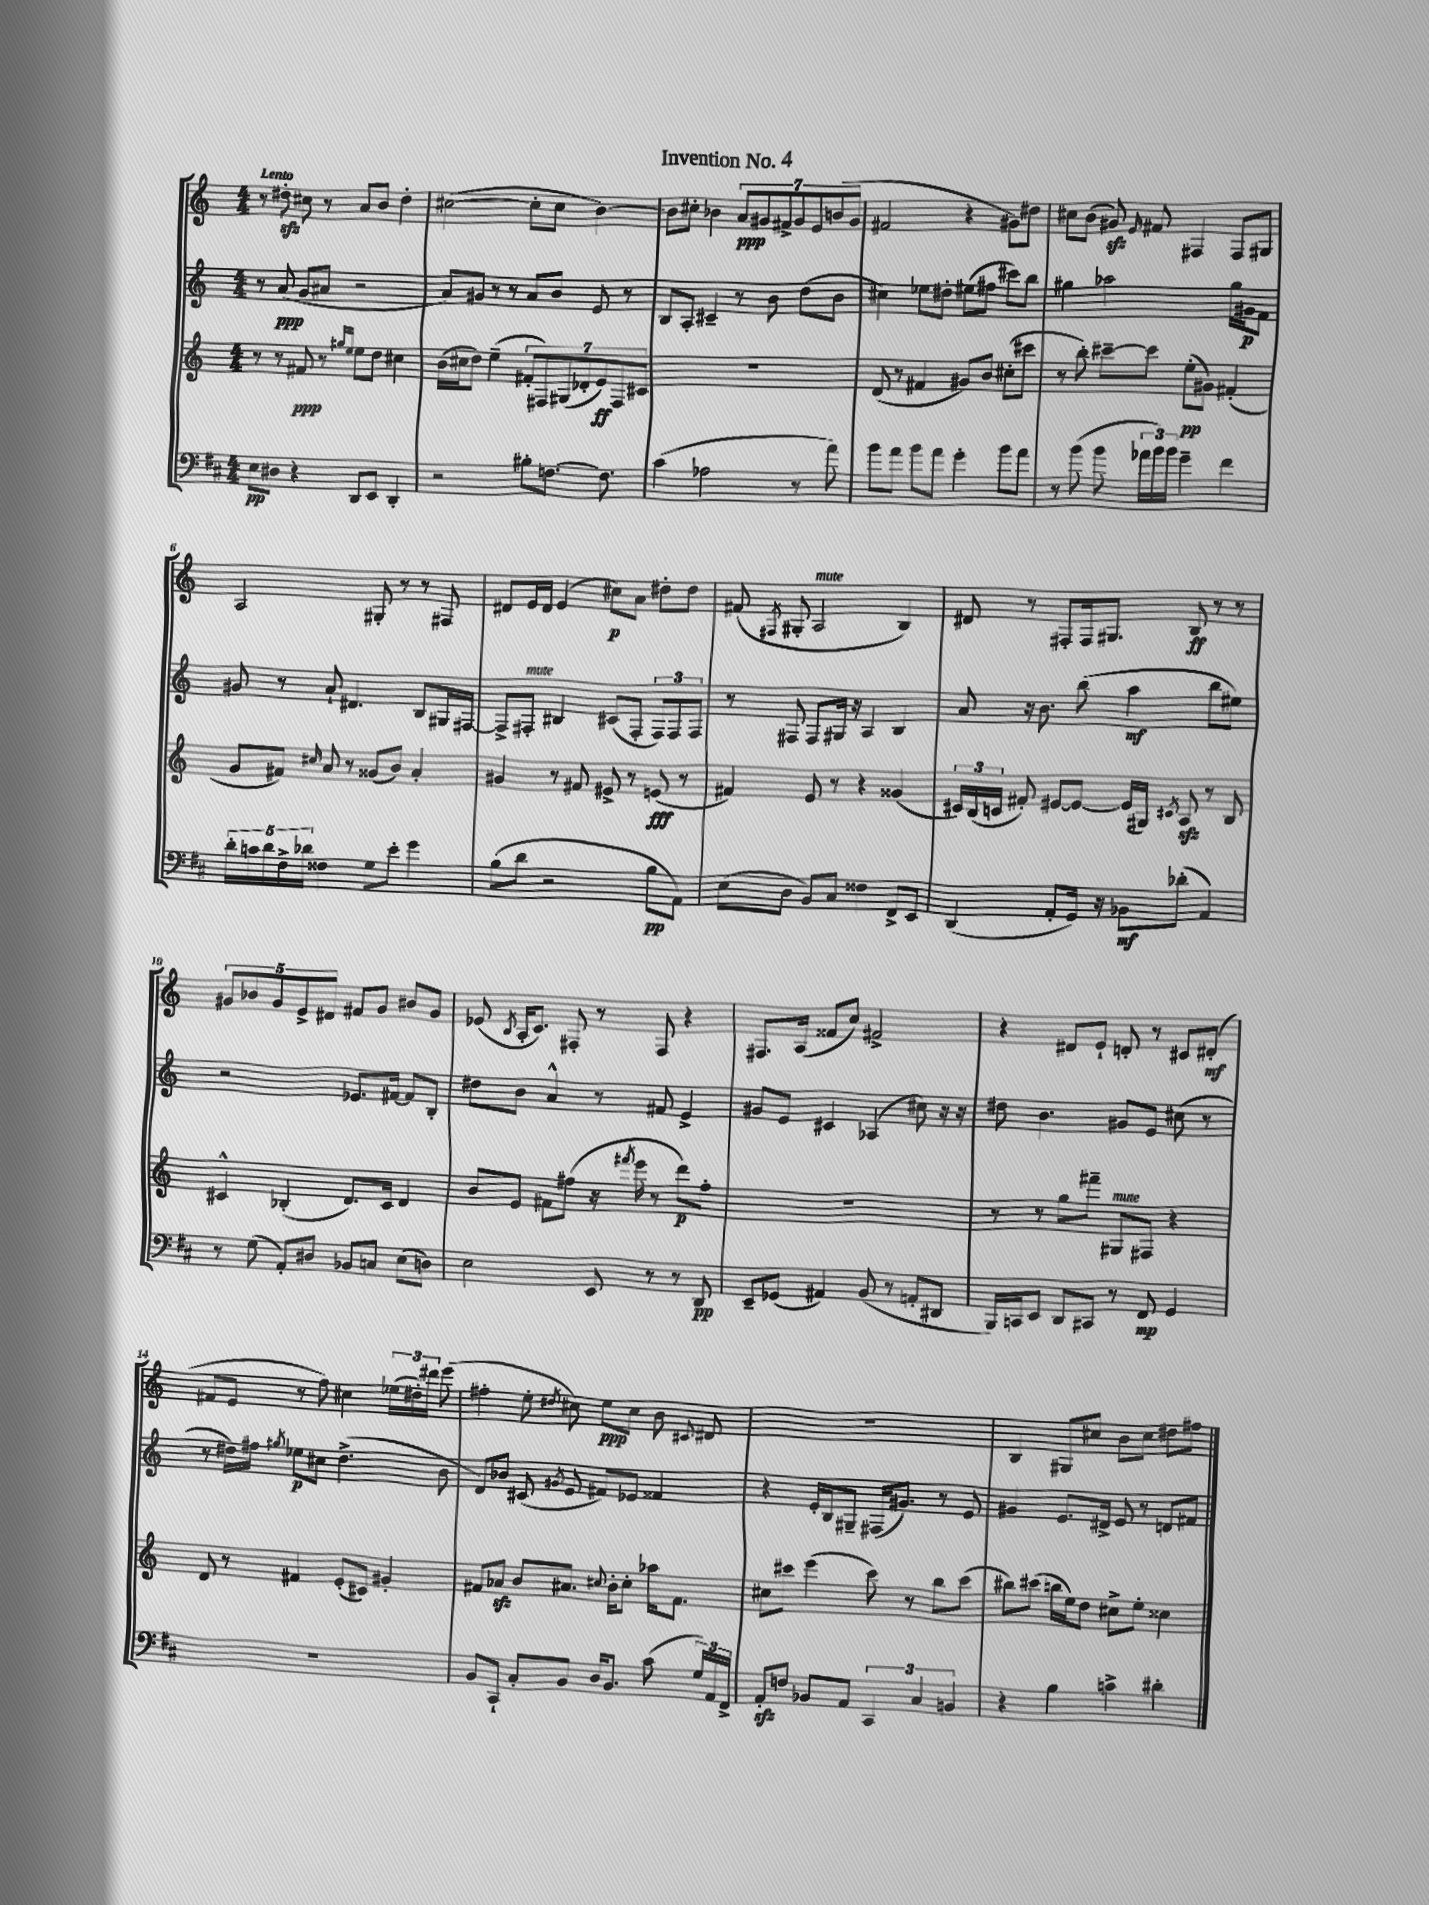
\header { title = "Invention No. 4" }
<<
\new StaffGroup <<
\new Staff = "s0" {
    \clef treble \key c \major \numericTimeSignature \time 4/4 \tempo "Lento"
    \autoBeamOff r8 dis''8-.\sfz cis''8 r8 a'8[ b'8] dis''4-. |
    cis''2~( cis''8[-. cis''8] b'4~) |
    b'8[ cis''8]-. bes'4 \tuplet 7/4 { a'8[\ppp gis'8 fis'8-> gis'8 e'8 b'8( gis'8] } |
    fis'2 r4 gis'8[) dis''8] |
    cis''8[ b'8]( gis'8\sfz) \grace { e'16 } fis'8 fis4 fis8[ gis8] |
    a2 gis8-. r8 r8 fis8 |
    dis'8[ e'16 dis'16] e'4( cis''8[\p) a'8] dis''8[-. dis''8] |
    fis'8( \acciaccatura { fis8 } gis8-. a2^\markup { \italic "mute" } b4) |
    dis'8 r8 fis8[-. fis16 gis8.] b8\ff r8 r8 |
    \tuplet 5/4 { gis'8[ bes'8 gis'8 e'8-> dis'8] } fis'8[ gis'8] bis'8[ gis'8] |
    ees'8( \acciaccatura { b8 } a16[-. c'8.]) fis8-. r8 fis8 r4 |
    fis8.[ a16]( fisis'8[ c''8]) fis'2-> |
    r4 dis'8[ e'8]-! d'8-. r8 cis'8[ dis'8]-.\mf( |
    fis'8[ e'8] r8 f''8) cis''4 \tuplet 3/2 { ees''16[( dis''16-.) dis'''16] } e'''8( |
    fis''4-. e''8-. \acciaccatura { dis''8 } cis''8) e''8[\ppp cis''8] b'8 \appoggiatura { cis'8 } dis'8 |
    R1 |
    b4 gis8[ cis''8] b'8[ cis''8] dis''8[ fis''8] \bar "|." |
}
\new Staff = "s1" {
    \clef treble \key c \major \numericTimeSignature \time 4/4
    \autoBeamOff r8 a'8\ppp( g'8[ ais'8] r2 |
    a'8[) gis'8] r8 r8 a'8[ b'8] e'8 r8 |
    b8[ a8]-. cis'4-- r8 b'8 d''8[( b'8] |
    cis''4) ees''8[ dis''8]-. eis''8[( fis''8] cis'''8[) b''8] |
    gis''4 aes''2 gis''16[ gis'16\p f'8] |
    gis'8 r8 a'8-! dis'4. b8[ gis16 fis16]~ |
    fis8[-> fis8]-.^\markup { \italic "mute" } bis4 cis'8[( fis8]-. \tuplet 3/2 { fis8[) fis8 fis8] } |
    r8 fis8 fis8[ gis16] r16 a4 b4 |
    a'8 r16 b'8. b''8( a''4\mf b''8[ eis''8]) |
    r2 ees'8.[ fis'16]~ fis'8[ b8]-. |
    dis''8[ b'8] a'4-^ r8 fis'8 e'4-> |
    gis'8[ e'8] cis'4 aes4( cis''8) r16 r16 |
    dis''8 b'4. gis'8[ e'8] cis''8( r8 |
    r8 dis''16[) fis''16] \acciaccatura { gis''8 } ees''8[\p cis''8] dis''4.->( b'8 |
    d'8[) bes'8] cis'8( \acciaccatura { gis'8 } e'8 fis'8[) ees'8] fisis'4 |
    r4 e'16[-. b16 gis8]-- fis16[( gis'8.]) r8 e'8 |
    gis'4 e'8.[ dis'16]-> e'8 r8 d'8[ fis'8] \bar "|." |
}
\new Staff = "s2" {
    \clef treble \key c \major \numericTimeSignature \time 4/4
    \autoBeamOff r8 r8 fis'8\ppp r8 \grace { gis''16[ e''16] } e''8[ d''8] cis''4 |
    b'16[( cis''16 d''8]) e''4--( \tuplet 7/4 { fis'8[-. fis8) gis8( des'8-. e'8\ff) fis8 cis'8] } |
    R1 |
    d'8( r8 fis'4 gis'8[) b'8] cis''8[-.( cis'''8] |
    r8 b''8-.) cis'''8[~-- cis'''8] e''8[-.\pp( gis'8]) fis'4-.( |
    g'8[ fis'8]) \grace { cis''16 } a'8 r8 gisis'8[( b'8]) a'4-. |
    gis'4 r8 fis'8 eis'8-> r8 e'8\fff( r8 |
    fis'4) e'8 r8 r4 gisis'4( |
    \tuplet 3/2 { cis'16[) b16( c'16] } fis'8-.) eis'8[~ eis'8]~ eis'16[( gis16]) \acciaccatura { cis'8 } a8\sfz r8 b8 |
    cis'4-^ bes4-.( d'8.[) cis'16] d'4 |
    b'8[ e'8] fis'8[ fis''8]( r16 \acciaccatura { fis'''8 } e'''16 r8 d'''8[\p) fis''8]-. |
    R1 |
    r8 r8 g''8[ fis'''8]-- gis8[^\markup { \italic "mute" } fis8] r4 |
    d'8 r8 fis'4 e'8[-.( cis'8]) gis'4-. |
    fis'8[ aes'8]\sfz b'8[ ais'8.] \appoggiatura { cis''8 } b'16[-. cis''8]-. aes''16[ fis'8.] |
    cis''8[ cis'''8] e'''4( cis'''8) r8 b''8[ cis'''8]( |
    bis''8[) cis'''8]( b''16[ e''16) d''8] cis''8[-> e''8]-. cisis''4 \bar "|." |
}
\new Staff = "s3" {
    \clef bass \key d \major \numericTimeSignature \time 4/4
    \autoBeamOff e8[\pp dis8] r4 d,8[ e,8] d,4-. |
    r2 bis8[-. f8.]~ f8. |
    cis'4( aes2 r8 a'8) |
    b'8[ a'8] b'8[ a'8] g'4-. b'8[ a'8] |
    r8 b'8( b'8 \tuplet 3/2 { aes'16[ b'16) b'16] } g'4-- fis'4 |
    \tuplet 5/4 { d'16[-. c'16 d'16 fis16-> des'16] } fisis4 g8[ e'8]-. g'4 |
    b8[( d'8] r2 b8[\pp a,8]) |
    e8[( d8] b,8[) cis8] fisis4 fis,8[-> e,8] |
    d,4( a,8[-. g,16]) r16 bes,8[\mf des'8]-.( a,4) |
    r8 g8( a,8[-.) dis8] bes,8[ c8] e8[( d8]) |
    e2 e,8 r8 r8 d,8\pp |
    e,8[-- ges,8]( ais,4) b,8( r8 a,8[-. dis,8] |
    b,,16[) c,16 e,8] d,8[ cis,8] r8 fis,8\mp g,4 |
    R1 |
    b,8[ cis,8]-! cis8[-. b,8] d16[ b,8.] cis'8( \tuplet 3/2 { g16[) a,16 fis,16]-> } |
    a,8[-.\sfz f8] bes,8[ a,8] \tuplet 3/2 { cis,4 cis4 b,4 } |
    r4 b4 c'4-> dis'4-. \bar "|." |
}
>>
>>
